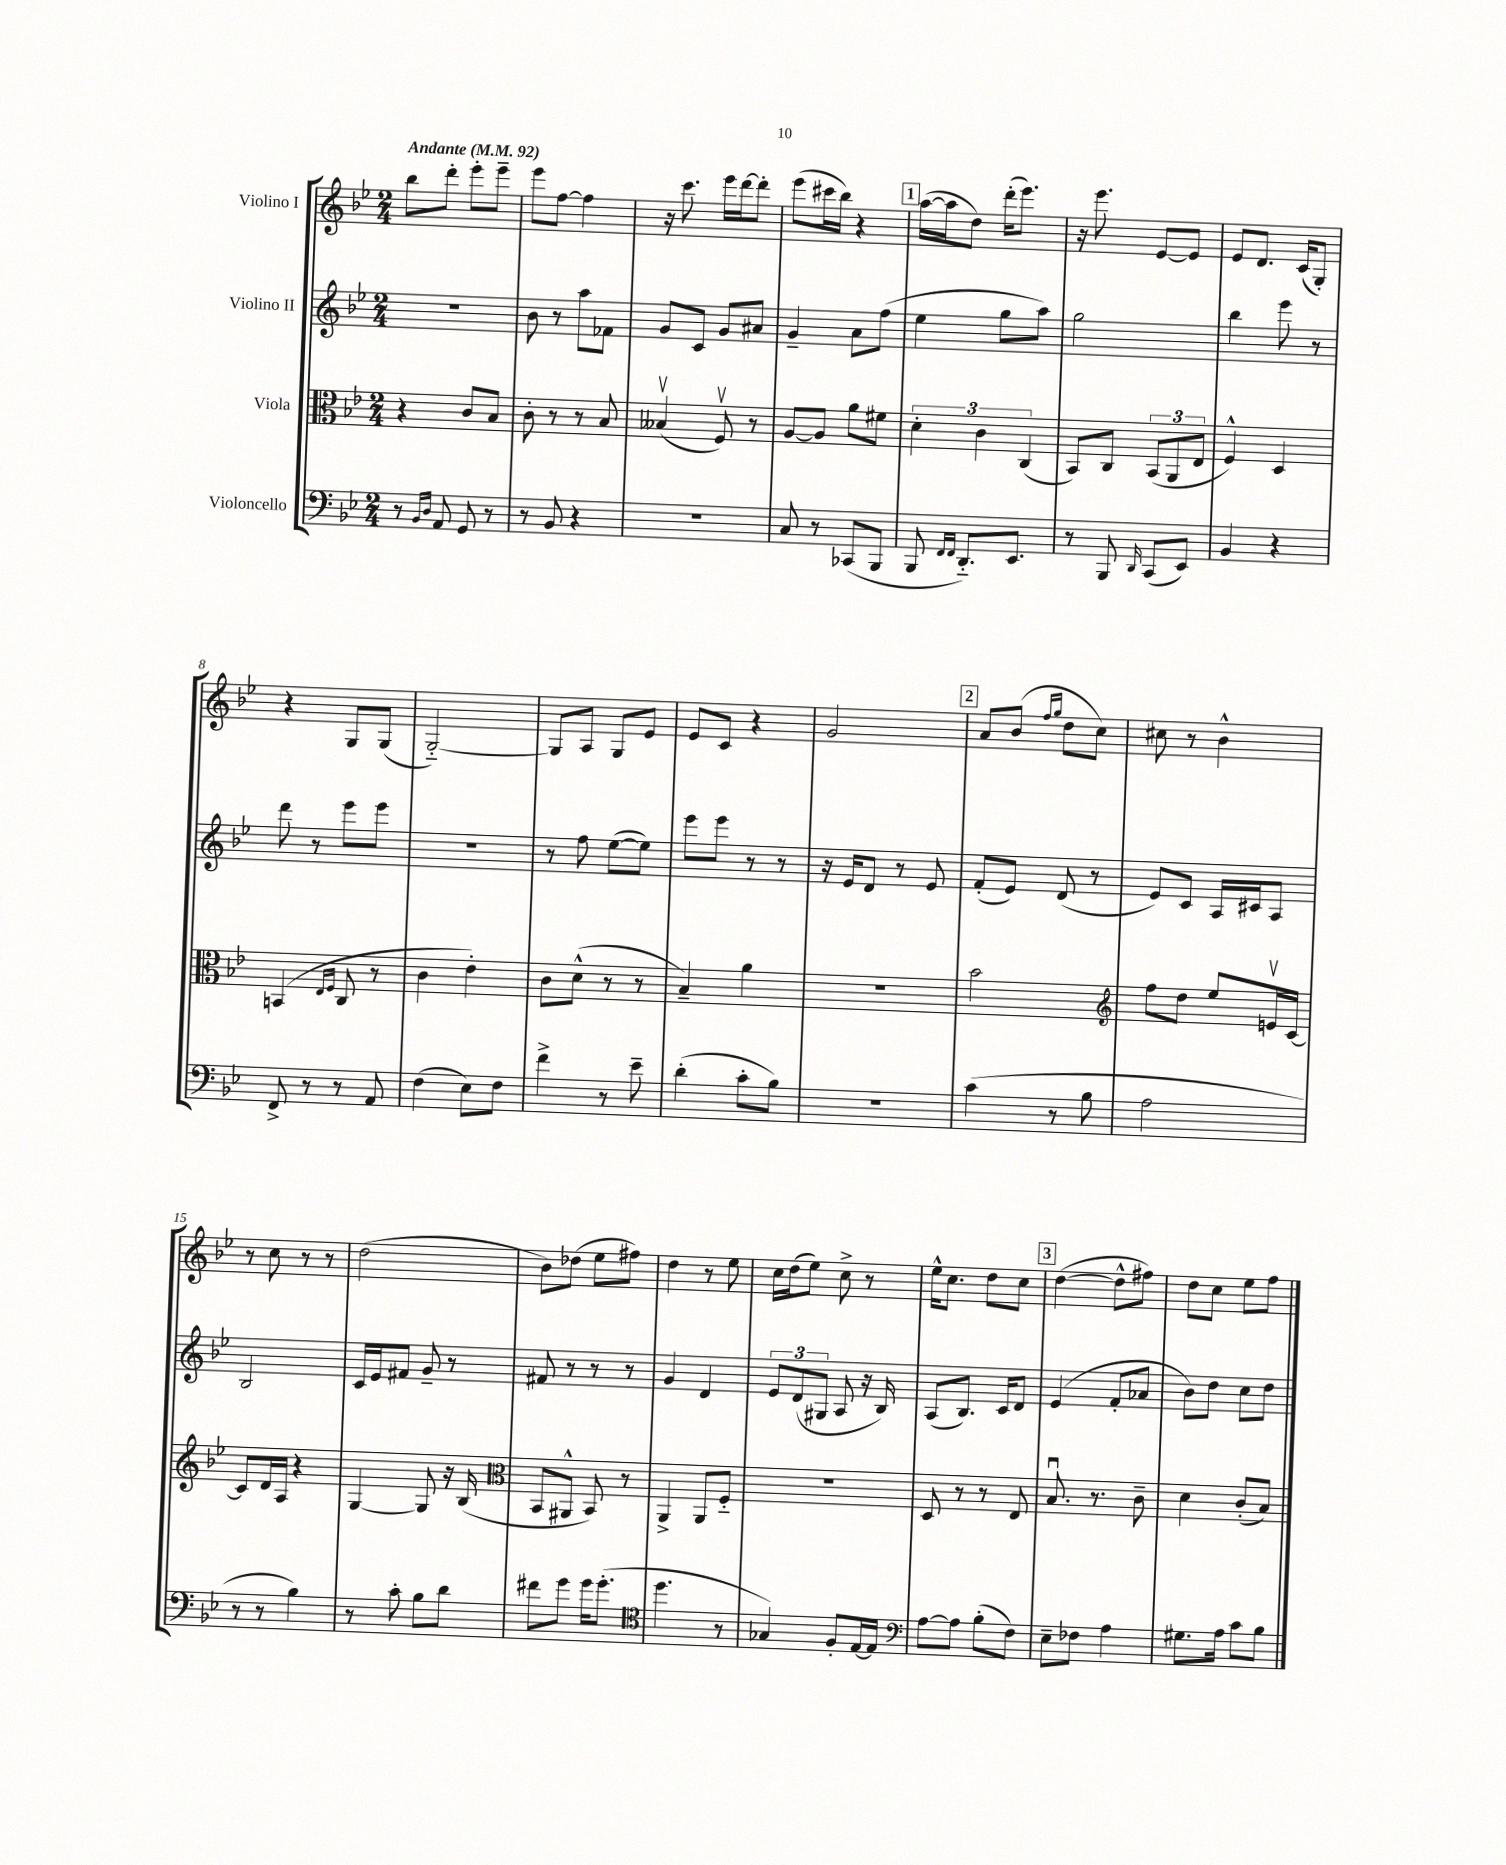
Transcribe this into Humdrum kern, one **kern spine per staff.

**kern	**kern	**kern	**kern
*part4	*part3	*part2	*part1
*staff4	*staff3	*staff2	*staff1
*I"Violoncello	*I"Viola	*I"Violino II	*I"Violino I
*clefF4	*clefC3	*clefG2	*clefG2
*k[b-e-]	*k[b-e-]	*k[b-e-]	*k[b-e-]
*M2/4	*M2/4	*M2/4	*M2/4
*MM92	*MM92	*MM92	*MM92
=1	=1	=1	=1
!	!	!	!LO:TX:a:B:t=Andante
8r	4r	2r	8bb-\L
16qqBB-/LL	.	.	.
16qqD/JJ	.	.	.
8AA/	.	.	8ddd'\J
8GG/	8c/L	.	8eee-'\L
8r	8B-/J	.	8eee-~\J
=2	=2	=2	=2
8r	8c'\	8b-\	8eee-\L
8BB-/	8r	8r	[8ff\J
4r	8r	8aa\L	4ff\]
.	8B-/	8f-X\J	.
=3	=3	=3	=3
2r	(4B--Xv/	8g/L	16r
.	.	.	8.ccc\
.	.	8c/J	.
.	8Fv/)	8g/L	16eee-\LL
.	.	.	[16ddd\J
.	8r	8a#X/J	8ddd'\J]
=4	=4	=4	=4
8C/	[8A/L	4g~/	(8eee-\L
8r	8A/J]	.	16ccc#X\L
.	.	.	16bb-\JJ)
(8CC-X/L	8a\L	8a\L	4r
8BBB-/J	8f#X\J	(8ff\J	.
!!LO:REH:place=s1:t=1
=5	=5	=5	=5
8BBB-/	6d'\	4ee-\	([16aa\LL
.	.	.	16aa\J]
16qqFF/LL	.	.	.
16qqFF/JJ	.	.	.
8.DD/L)	.	.	8dd\J)
.	6c\	.	.
.	.	8gg\L	(16ddd'\KL
8.EE-/J	.	.	8.eee-\J)
.	(6C/	.	.
.	.	8aa\J)	.
=6	=6	=6	=6
8r	8BB-/L)	2gg\	16r
.	.	.	8.eee-\
8BBB-/	8C/J	.	.
16qqDD/	.	.	.
(8CC/L	(12BB-/L	.	[8e-/L
.	12AA/	.	.
8EE-/J)	.	.	8e-/J]
.	12E-/J	.	.
=7	=7	=7	=7
4BB-/	4F^^/)	4bb-\	8e-/L
.	.	.	8.d/J
4r	4D/	8eee-\	.
.	.	.	(16c/KL
.	.	8r	8G'/J)
!!LO:LB:g=z
=8	=8	=8	=8
8FF^/	(4BBn/	8ddd\	4r
8r	.	8r	.
.	16qqE-/LL	.	.
.	16qqF/JJ	.	.
8r	8C/	8eee-\L	8G/L
8AA/	8r	8eee-\J	(8G/J
=9	=9	=9	=9
(4F\	4c\	2r	[2G/)
8E-\L)	4e-'\)	.	.
8F\J	.	.	.
=10	=10	=10	=10
4f^\	8c\L	8r	8G/L]
.	(8d^^\J	8ff\	8A/J
8r	8r	([8ee-\L	8G/L
8e-~\	8r	8ee-\J])	8e-/J
=11	=11	=11	=11
(4d'\	4B-~/)	8eee-\L	8e-/L
.	.	8eee-\J	8c/J
8c'\L	4a\	8r	4r
8B-\J)	.	8r	.
=12	=12	=12	=12
2r	2r	16r	2g/
.	.	16e-/KL	.
.	.	8d/J	.
.	.	8r	.
.	.	8e-/	.
!!LO:REH:place=s1:t=2
=13	=13	=13	=13
(4c\	2b-\	(8f'/L	8a/L
.	.	8e-/J)	(8b-/J
.	.	.	16qqff/LL
.	.	.	16qqgg/JJ
8r	.	(8d/	8dd\L
8B-\	.	8r	8cc\J)
=14	=14	=14	=14
*	*clefG2	*	*
2A\	8ff\L	8e-/L)	8cc#X\
.	8dd\J	8c/J	8r
.	8ee-/L	16A/LL	4b-^^\
.	.	16c#X/J	.
.	16env/L	8A/J	.
.	[16c/JJ	.	.
!!LO:LB:g=z
=15	=15	=15	=15
8r	8c/L]	2B-/	8r
8r	16d/L	.	8cc\
.	16A/JJ	.	.
4B-\)	4r	.	8r
.	.	.	8r
=16	=16	=16	=16
8r	[4G/	16c/LL	(2dd\
.	.	16e-/J	.
8c'\	.	8f#X/J	.
8B-\L	8G/]	8g~/	.
8d\J	16r	8r	.
.	(16B-/	.	.
=17	=17	=17	=17
*	*clefC3	*	*
8f#X\L	8BB-/L	8f#X/	8b-\L)
8g\J	8AA#X^^/J	8r	(8dd-X\J
16g\KL	8BB-/)	8r	8ee-\L
(8.g'\J	.	.	.
.	8r	8r	8ff#X\J)
=18	=18	=18	=18
*clefC4	*	*	*
4.dd\	4AA^/	4g/	4dd\
.	8AA/L	4d/	8r
8r	8F/J	.	8ee-\
=19	=19	=19	=19
4G-X/)	2r	12e-/L	16cc\LL
.	.	.	(16dd\J
.	.	(12d/	.
.	.	.	8ee-\J)
.	.	12G#X/J	.
8F'/L	.	8A/	8cc^\
[16E-/L	.	16r	8r
16E-/JJ]	.	16B-/)	.
=20	=20	=20	=20
*clefF4	*	*	*
[8A\L	8D/	(8A/L	16ee-^^\KL
.	.	.	8.cc\J
8A\J]	8r	8.B-/J)	.
(8B-'\L	8r	.	8dd\L
.	.	16c/KL	.
8F\J)	8E-/	8d/J	8cc\J
!!LO:REH:place=s1:t=3
=21	=21	=21	=21
8E-~\L	8.B-u/	(4e-/	([4dd\
8F-X\J	.	.	.
.	8.r	.	.
4A\	.	8f'/L	8dd^^\L]
.	8c~\	8a-X/J	8ff#X\J)
=22	=22	=22	=22
8.G#X\L	4d\	8b-\L)	8dd\L
.	.	8dd\J	8cc\J
16A\Jk	.	.	.
8c\L	(8c'/L	8cc\L	8ee-\L
8B-\J	8B-/J)	8dd\J	8ff\J
==	==	==	==
*-	*-	*-	*-
